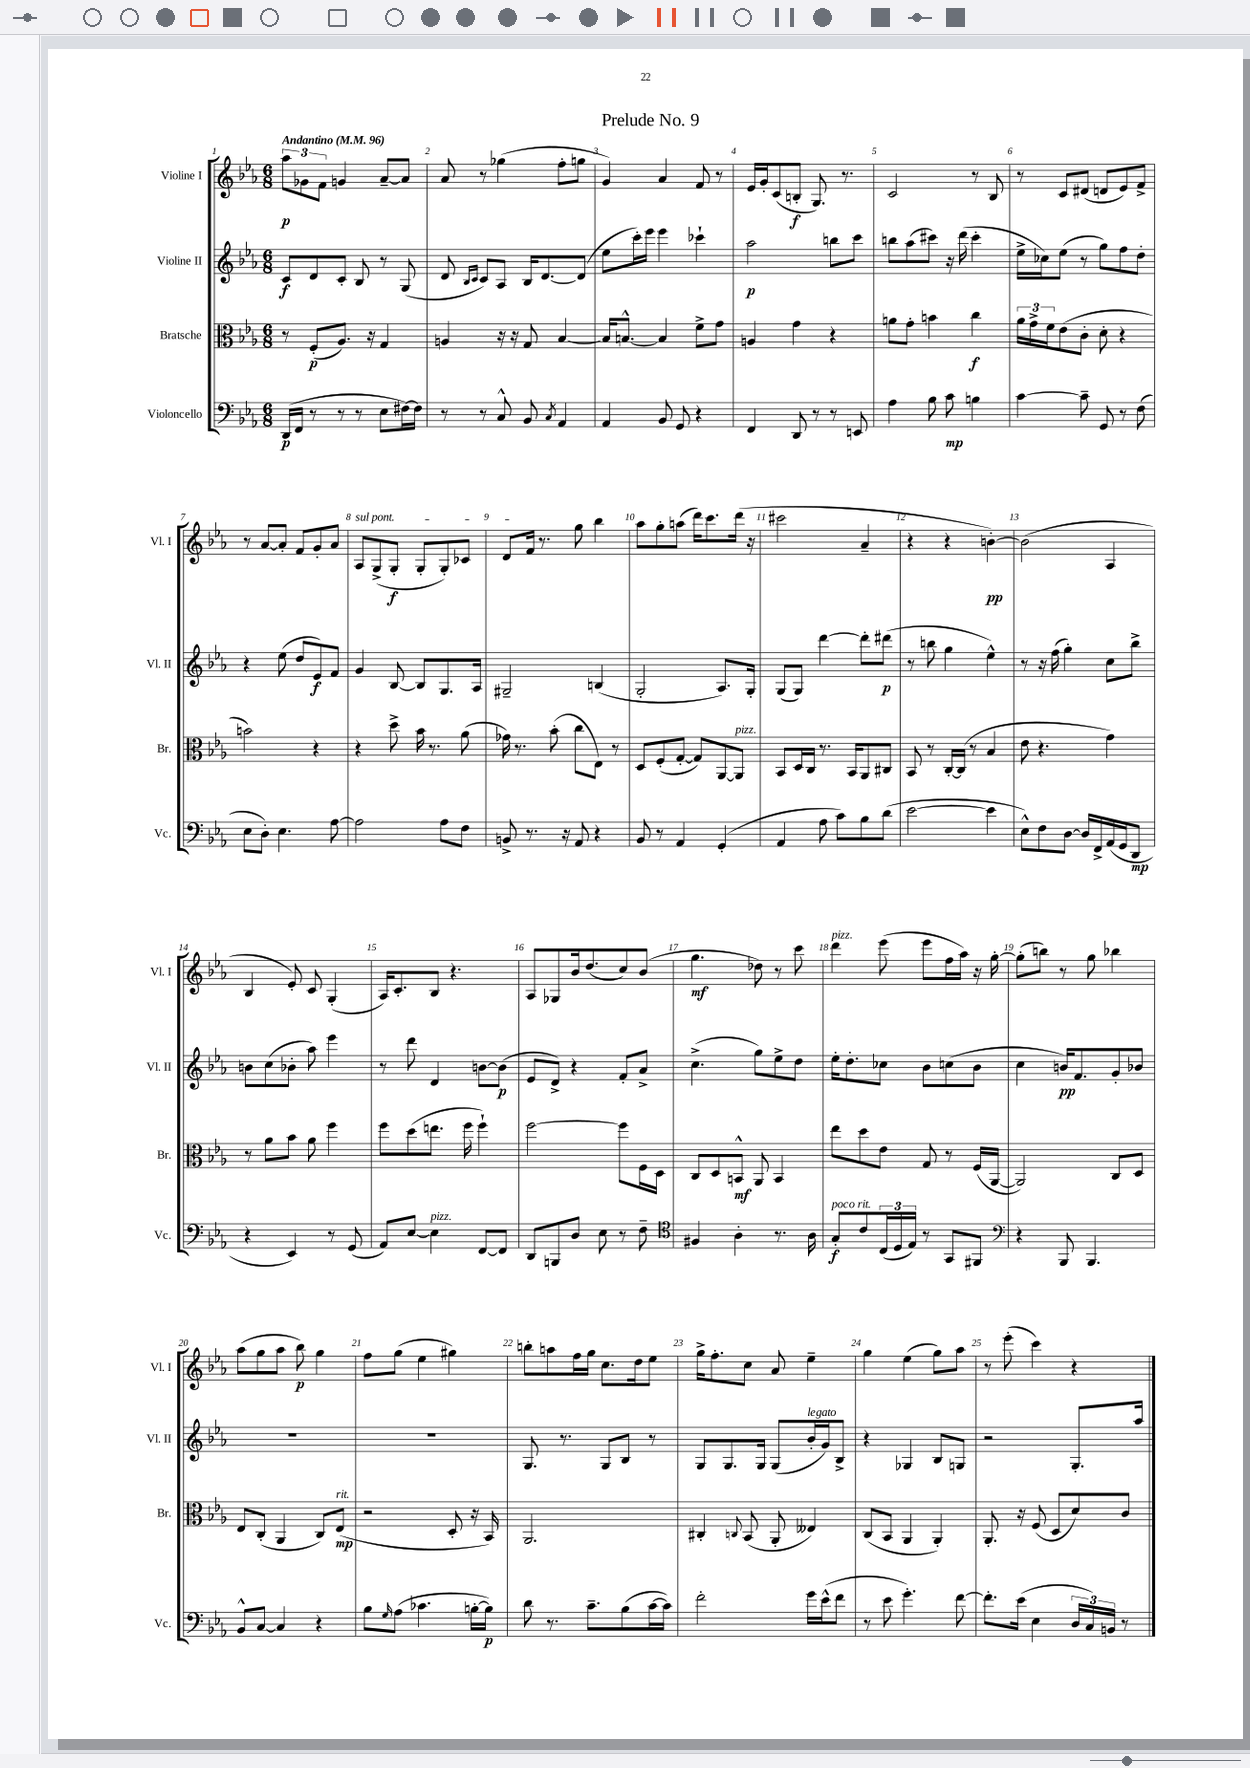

**kern	**dynam	**kern	**dynam	**kern	**dynam	**kern	**dynam
*part4	*part4	*part3	*part3	*part2	*part2	*part1	*part1
*staff4	*staff4	*staff3	*staff3	*staff2	*staff2	*staff1	*staff1
*I"Violoncello	*	*I"Bratsche	*	*I"Violine II	*	*I"Violine I	*
*I'Vc.	*	*I'Br.	*	*I'Vl. II	*	*I'Vl. I	*
*clefF4	*	*clefC3	*	*clefG2	*	*clefG2	*
*k[b-e-a-]	*	*k[b-e-a-]	*	*k[b-e-a-]	*	*k[b-e-a-]	*
*M6/8	*	*M6/8	*	*M6/8	*	*M6/8	*
*MM96	*	*MM96	*	*MM96	*	*MM96	*
=1	=1	=1	=1	=1	=1	=1	=1
!	!	!	!	!	!	!LO:TX:a:B:t=Andantino	!
(16DD/LL	p	8r	.	8c/L	f	12aa-\L	p
16FF/JJ	.	.	.	.	.	.	.
.	.	.	.	.	.	12g-X\	.
8r	.	(8F'/L	p	8d/	.	.	.
.	.	.	.	.	.	12f\J	.
8r	.	8.A-/J)	.	8c'/J	.	4gn/	.
8r	.	.	.	8B-/	.	.	.
.	.	16r	.	.	.	.	.
8E-\L	.	4G/	.	8r	.	[8a-~/L	.
[16F#X\L)	.	.	.	(8G/	.	8a-/J]	.
16F#\JJ]	.	.	.	.	.	.	.
=2	=2	=2	=2	=2	=2	=2	=2
8r	.	4An/	.	8d/	.	8a-/	.
.	.	.	.	16qqB-/LL	.	.	.
.	.	.	.	16qqc/JJ	.	.	.
8r	.	.	.	8c/L)	.	8r	.
8C^^/	.	16r	.	8A-/J	.	(4gg-X\	.
.	.	16r	.	.	.	.	.
8BB-/	.	8G/	.	16B-/KL	.	.	.
.	.	.	.	[8.d/	.	.	.
8qC/	.	.	.	.	.	.	.
4AA-/	.	[4B-/	.	.	.	8ff'\L	.
.	.	.	.	(8d/J]	.	8ggn\J	.
=3	=3	=3	=3	=3	=3	=3	=3
4AA-/	.	16B-/KL]	.	8ee-\L	.	4g/)	.
.	.	[8.Bn^^/J	.	.	.	.	.
.	.	.	.	16ccc'\L)	.	.	.
.	.	.	.	16eee-\JJ	.	.	.
8BB-/	.	4B/]	.	4eee-\	.	4a-/	.
8GG/	.	.	.	.	.	.	.
4r	.	8f^\L	.	4ccc-X`\	.	8f/	.
.	.	8g\J	.	.	.	8r	.
=4	=4	=4	=4	=4	=4	=4	=4
4FF/	.	4An/	.	2aa-\	p	16e-/LL	.
.	.	.	.	.	.	16g'/J	.
.	.	.	.	.	.	(8c/	.
8DD/	.	4g\	.	.	.	8Bn'/J	f
8r	.	.	.	.	.	8.G/)	.
8r	.	4r	.	8bbn\L	.	.	.
.	.	.	.	.	.	8.r	.
8EEn/	.	.	.	8ccc\J	.	.	.
=5	=5	=5	=5	=5	=5	=5	=5
4A-\	.	8an\L	.	8bbn\L	.	2c/	.
.	.	8g'\J	.	(8aa-\	.	.	.
8B-\	.	4bn\	.	8ccc#X\J)	.	.	.
8c\	mp	.	.	16r	.	.	.
.	.	.	.	(16ddd\	.	.	.
4Bn\	.	4cc\	f	4ccc#'\	.	8r	.
.	.	.	.	.	.	8B-/	.
=6	=6	=6	=6	=6	=6	=6	=6
[4c\	.	24a-\LL	.	16ee-^\LL	.	8r	.
.	.	24g^\	.	.	.	.	.
.	.	.	.	16cc-X\J)	.	.	.
.	.	24f\J	.	.	.	.	.
.	.	(8e-\	.	(8ee-\J	.	8c/L	.
8c~\]	.	8c'\J	.	8r	.	(8d#X/J	.
8GG/	.	8d'\	.	8gg\L)	.	8dn/L	.
8r	.	4r	.	8ff\	.	8e-/)	.
(8F\	.	.	.	8dd'\J	.	8f^/J	.
!!LO:LB:g=z
=7	=7	=7	=7	=7	=7	=7	=7
8E-\L	.	2bn\)	.	4r	.	8r	.
8D'\J)	.	.	.	.	.	[8a-/L	.
4.E-\	.	.	.	(8ee-\	.	8a-'/J]	.
.	.	.	.	8dd/L	.	8f/L	.
.	.	4r	.	8e-/)	f	8g'/	.
[8A-\	.	.	.	8f/J	.	8a-/J	.
=8	=8	=8	=8	=8	=8	=8	=8
!	!	!	!	!	!	!LO:TX:a:i:t=sul pont.	!
2A-\]	.	4r	.	4g/	.	8A-/L	.
.	.	.	.	.	.	(8G^/	.
.	.	8dd^\	.	[8B-/	.	8G'/J	f
.	.	16b-\	.	8B-/L]	.	8G'/L	.
.	.	8.r	.	.	.	.	.
8A-\L	.	.	.	8.G/	.	8G'/)	.
8F\J	.	(8a-\	.	.	.	8c-X/J	.
.	.	.	.	16A-/Jk	.	.	.
=9	=9	=9	=9	=9	=9	=9	=9
8BBn^/	.	16g-X\)	.	2G#X~/	.	8d/L	.
.	.	8.r	.	.	.	.	.
8.r	.	.	.	.	.	16f/Jk	.
.	.	.	.	.	.	8.r	.
.	.	(8b-'\	.	.	.	.	.
16r	.	.	.	.	.	.	.
8AA-/	.	8cc\L	.	.	.	8gg\	.
4r	.	8E-\J)	.	(4Bn/	.	4bb-\	.
.	.	8r	.	.	.	.	.
=10	=10	=10	=10	=10	=10	=10	=10
8BB-/	.	8D/L	.	2G'/	.	8aa-\L	.
8r	.	(8F'/	.	.	.	8gg'\	.
4AA-/	.	[8G'/J	.	.	.	(8aan\J	.
.	.	8G/L])	.	.	.	16ddd\KL)	.
.	.	.	.	.	.	8.ccc\	.
(4GG'/	.	[8AA-/	.	8.A-/L)	.	.	.
!	!	!LO:TX:a:i:t=pizz.	!	!	!	!	!
.	.	8AA-/J]	.	.	.	(16ddd\Jk	.
.	.	.	.	16G'/Jk	.	16r	.
=11	=11	=11	=11	=11	=11	=11	=11
4AA-/	.	8BB-/L	.	(8G/L	.	2ccc#X\	.
.	.	16D/L	.	8G/J)	.	.	.
.	.	16C/JJ	.	.	.	.	.
8A-\	.	8.r	.	[4ddd\	.	.	.
8c\L)	.	.	.	.	.	.	.
.	.	16BB-/KL	.	.	.	.	.
8B-\	.	8AA-/	.	8ddd'\L]	.	4a-~/	.
(8d\J	.	8C#X/J	.	(8ddd#X\J	p	.	.
=12	=12	=12	=12	=12	=12	=12	=12
[2e-\	.	8BB-/	.	8r	.	4r	.
.	.	8r	.	8bbn\	.	.	.
.	.	[16C'/LL	.	4gg\	.	4r	.
.	.	(16C/JJ]	.	.	.	.	.
.	.	8r	.	.	.	.	.
4e-\]	.	4B-/	.	4ee-^^\)	.	[4bn'\)	pp
=13	=13	=13	=13	=13	=13	=13	=13
8E-^^\L)	.	8e-\	.	8r	.	(2b\]	.
8F\	.	4.r	.	16r	.	.	.
.	.	.	.	(16ff\	.	.	.
[8D\J	.	.	.	4gg'\)	.	.	.
16D/LL]	.	.	.	.	.	.	.
16FF^/	.	.	.	.	.	.	.
(16AA-/	.	4g\)	.	8cc\L	.	4A-/	.
16GG/J	.	.	.	.	.	.	.
8DD/J	mp	.	.	8bb-^\J	.	.	.
!!LO:LB:g=z
=14	=14	=14	=14	=14	=14	=14	=14
4r	.	8r	.	8bn\L	.	4B-/	.
.	.	8a-\L	.	(8cc\	.	.	.
4EE-/)	.	8b-\J	.	8b-X'\J	.	8e-'/)	.
.	.	8a-\	.	8aa-\)	.	8c/	.
8r	.	4ff\	.	4eee-\	.	(4G'/	.
(8GG/	.	.	.	.	.	.	.
=15	=15	=15	=15	=15	=15	=15	=15
8AA-/L)	.	8ff\L	.	8r	.	16A-/KL)	.
.	.	.	.	.	.	8.c'/	.
[8E-/J	.	(8dd\	.	8ddd\	.	.	.
!LO:TX:a:i:t=pizz.	!	!	!	!	!	!	!
4E-\]	.	8.een\J	.	4d/	.	8B-/J	.
.	.	.	.	.	.	4.r	.
.	.	16ff\	.	.	.	.	.
[8FF/L	.	4ff`\)	.	[8bn\L	.	.	.
8FF/J]	.	.	.	(8b\J]	p	.	.
=16	=16	=16	=16	=16	=16	=16	=16
8DD/L	.	[2ff\	.	8e-/L	.	8A-/L	.
8BBBn/	.	.	.	8d^/J)	.	8G-X/	.
8D/J	.	.	.	4r	.	16b-/k	.
.	.	.	.	.	.	(8.dd/	.
8E-\	.	.	.	.	.	.	.
8r	.	8ff\L]	.	8f'/L	.	8cc/)	.
8F~\	.	16F\L	.	8a-^/J	.	(8b-/J	.
.	.	16D\JJ	.	.	.	.	.
=17	=17	=17	=17	=17	=17	=17	=17
*clefC4	*	*	*	*	*	*	*
4F#X/	.	8C/L	.	(4.cc^\	.	4.gg\	mf
.	.	8D/	.	.	.	.	.
4A-'\	.	8BBn^^/J	mf	.	.	.	.
.	.	8AA-/	.	8gg\L)	.	8dd-X\)	.
8.r	.	4BB/	.	8ee-^\	.	8r	.
.	.	.	.	8dd\J	.	8ccc\	.
16A-\	.	.	.	.	.	.	.
=18	=18	=18	=18	=18	=18	=18	=18
!	!	!	!	!	!	!LO:TX:a:i:t=pizz.	!
!LO:TX:a:i:t=poco rit.	!	!	!	!	!	!	!
8G'/L	f	8ee-\L	.	16ee-'\KL	.	4ddd\	.
.	.	.	.	8.dd'\	.	.	.
8c/	.	8dd\	.	.	.	.	.
(24C/L	.	8e-\J	.	8cc-X\J	.	(8eee-\	.
24D/	.	.	.	.	.	.	.
24E-/JJ)	.	.	.	.	.	.	.
8r	.	8G/	.	8b-\L	.	8eee-\L	.
8GG/L	.	8r	.	(8ccn\	.	16ff\L	.
.	.	.	.	.	.	16aa-\JJ)	.
8FF#X/J	.	(16F/LL	.	8b-\J	.	16r	.
.	.	[16AA-/JJ	.	.	.	[16gg'\	.
=19	=19	=19	=19	=19	=19	=19	=19
*clefF4	*	*	*	*	*	*	*
4r	.	2AA-/])	.	4cc\	.	(8gg'\L]	.
.	.	.	.	.	.	8bbn\J)	.
8BBB-/	.	.	.	16bn/KL)	pp	8r	.
.	.	.	.	8.f/	.	.	.
4.BBB-/	.	.	.	.	.	8gg\	.
.	.	8C/L	.	8g'/	.	4bb-X\	.
.	.	8D/J	.	8b-X/J	.	.	.
!!LO:LB:g=z
=20	=20	=20	=20	=20	=20	=20	=20
8BB-^^/L	.	8E-/L	.	2.r	.	(8aa-\L	.
[8C/J	.	(8C'/J	.	.	.	8gg\	.
4C/]	.	4AA-/	.	.	.	8aa-\J	.
.	.	.	.	.	.	8bb-\)	p
4r	.	8C/L)	.	.	.	4gg\	.
!	!	!LO:TX:a:i:t=rit.	!	!	!	!	!
.	.	(8E-/J	mp	.	.	.	.
=21	=21	=21	=21	=21	=21	=21	=21
8B-\L	.	2r	.	2.r	.	8ff\L	.
16qqG/	.	.	.	.	.	.	.
(8A-\J	.	.	.	.	.	(8gg\J	.
4.c-X\	.	.	.	.	.	4ee-\	.
.	.	8D'/	.	.	.	4gg#X\)	.
[16Bn'\LL	.	16r	.	.	.	.	.
16B\JJ])	p	16BB-/)	.	.	.	.	.
=22	=22	=22	=22	=22	=22	=22	=22
8d\	.	2.AA-/	.	8.G/	.	8bbn'\L	.
8.r	.	.	.	.	.	8aan\	.
.	.	.	.	8.r	.	.	.
.	.	.	.	.	.	16ff\L	.
8.c~\L	.	.	.	.	.	16gg\JJ	.
.	.	.	.	8G/L	.	8.cc\L	.
(8B-\	.	.	.	8B-/J	.	.	.
.	.	.	.	.	.	16dd\k	.
[16c\L	.	.	.	8r	.	8ee-\J	.
16c\JJ])	.	.	.	.	.	.	.
=23	=23	=23	=23	=23	=23	=23	=23
2f'\	.	4C#X'/	.	8G/L	.	16gg^\KL	.
.	.	.	.	.	.	8.ff'\	.
.	.	.	.	8.G/	.	.	.
.	.	8qqCn/	.	.	.	.	.
.	.	(8BB-/	.	.	.	8cc\J	.
.	.	.	.	16G/Jk	.	.	.
.	.	8AA-'/	.	(8G/L	.	8a-/	.
!	!	!	!	!LO:TX:a:i:t=legato	!	!	!
16g\LL	.	4E--X/)	.	16b-'/L	.	4ee-~\	.
(16e-^^\J	.	.	.	16g/J)	.	.	.
8f\J	.	.	.	8B-^/J	.	.	.
=24	=24	=24	=24	=24	=24	=24	=24
8r	.	(8C/L	.	4r	.	4gg\	.
8e-\	.	8BB-/J	.	.	.	.	.
4.g'\)	.	4AA-/	.	4G-X/	.	(4ee-\	.
.	.	4AA-'/)	.	8B-/L	.	8gg\L)	.
[8f\	.	.	.	8Gn/J	.	8aa-\J	.
=25	=25	=25	=25	=25	=25	=25	=25
8.f'\L]	.	8.AA-'/	.	2r	.	8r	.
.	.	.	.	.	.	(8eee-'\	.
(16e-\Jk	.	16r	.	.	.	.	.
4E-\	.	(8F/	.	.	.	4ccc\)	.
.	.	8D/L	.	.	.	.	.
24D/LL	.	8d/)	.	8.G'/L	.	4r	.
24C/)	.	.	.	.	.	.	.
24BBn/JJ	.	.	.	.	.	.	.
8r	.	8c/J	.	.	.	.	.
.	.	.	.	16aa-/Jk	.	.	.
==	==	==	==	==	==	==	==
*-	*-	*-	*-	*-	*-	*-	*-
